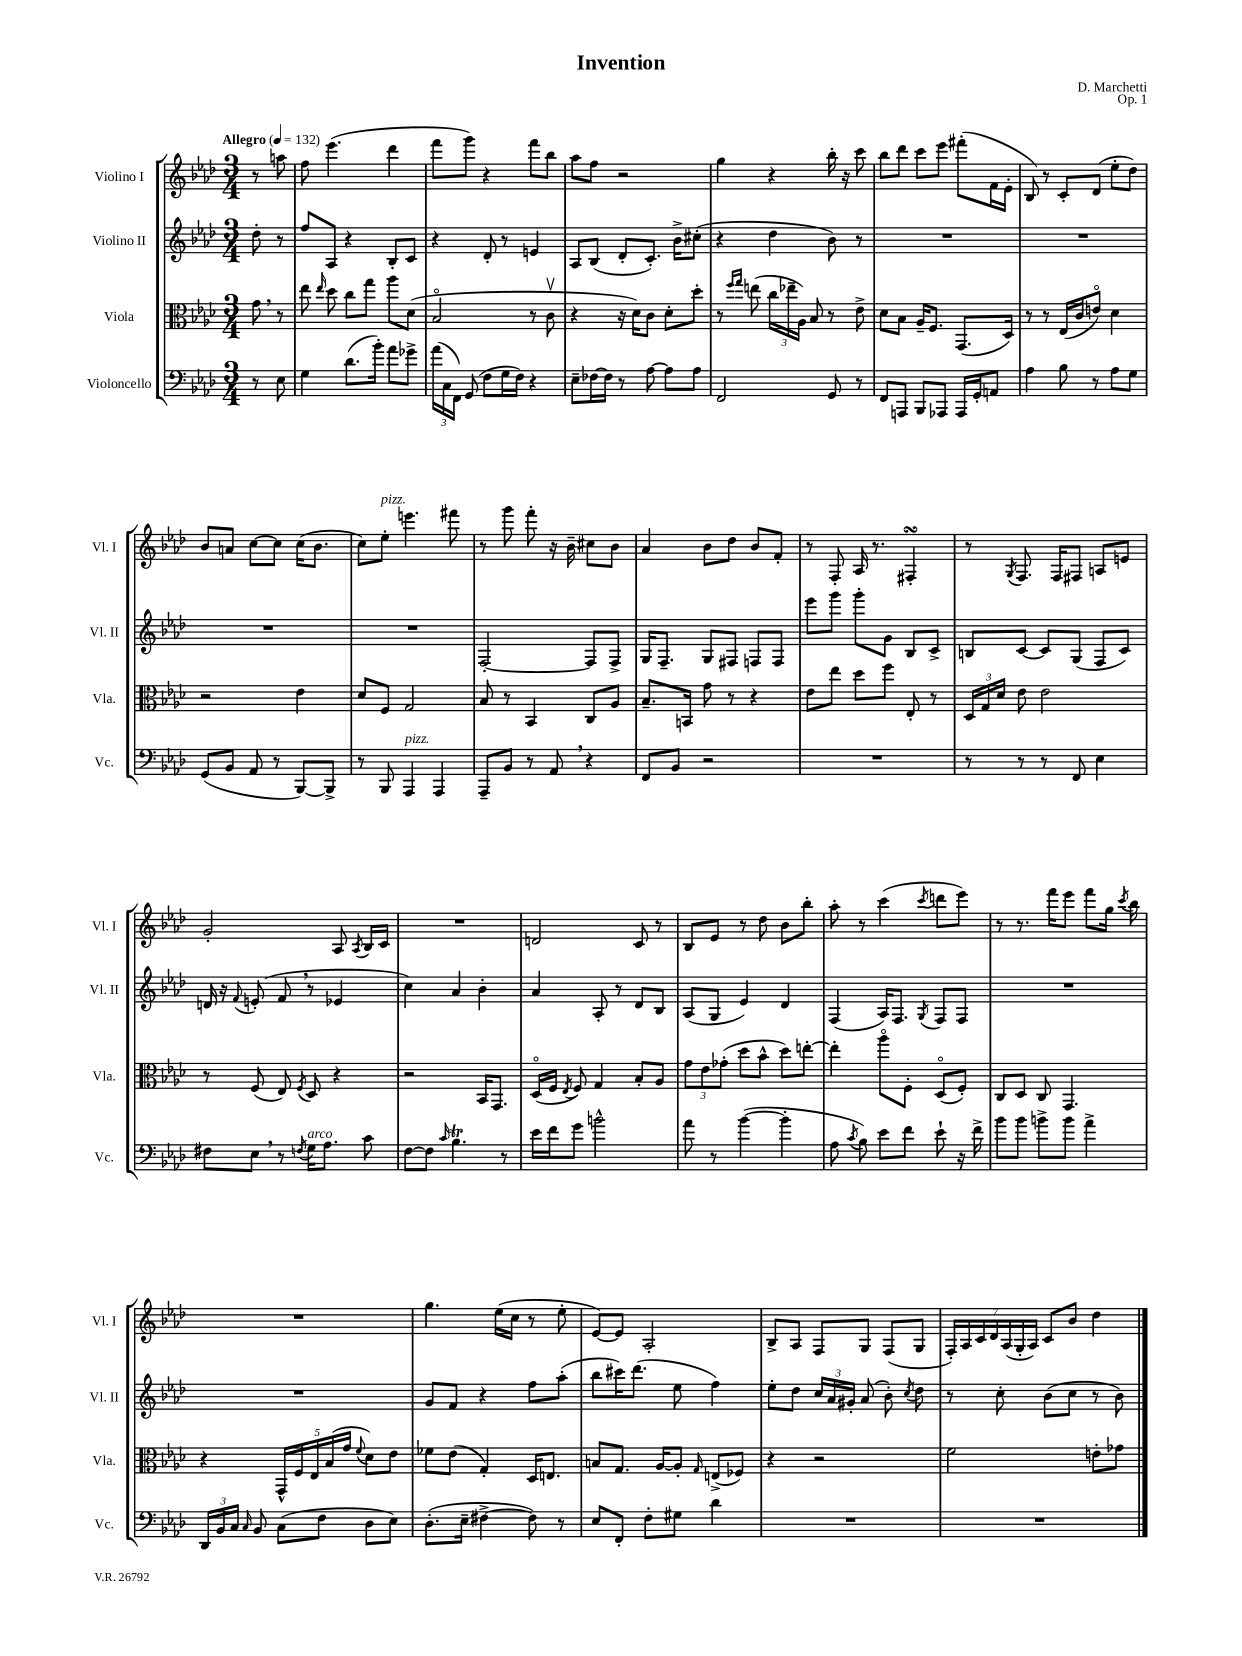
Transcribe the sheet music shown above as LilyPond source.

\header { title = "Invention" composer = "D. Marchetti" opus = "Op. 1" }
<<
\new StaffGroup <<
\new Staff = "s0" \with { instrumentName = "Violino I" shortInstrumentName = "Vl. I" } {
    \clef treble \key aes \major \numericTimeSignature \time 3/4 \partial 4 \tempo "Allegro" 4 = 132
    \autoBeamOff r8 a''8 |
    f''8 ees'''4.( des'''4 |
    f'''8[ g'''8]) r4 f'''8[ bes''8] |
    aes''8[ f''8] r2 |
    g''4 r4 bes''16-. r16 c'''8 |
    bes''8[ des'''8] c'''8[ ees'''8] fis'''8[-.( f'16 ees'16]-. |
    bes8) r8 c'8[-. des'8]( ees''8[-. des''8]) |
    bes'8[ a'8] c''8[~ c''8] c''16[( bes'8.] |
    c''8[) ees''8]-.^\markup { \italic "pizz." } e'''4. fis'''8 |
    r8 g'''8 f'''8-. r16 bes'16-- cis''8[ bes'8] |
    aes'4 bes'8[ des''8] bes'8[ f'8]-. |
    r8 f8-. aes16 r8. fis4-.\turn |
    r8 \acciaccatura { g8 } f8. f16[ fis8] a8[ e'8] |
    g'2-. aes8 \acciaccatura { aes8 } bes16[ c'16] |
    R2. |
    d'2 c'8 r8 |
    bes8[ ees'8] r8 des''8 bes'8[ bes''8]-. |
    aes''8-. r8 c'''4( \acciaccatura { c'''8 } d'''8[ ees'''8]) |
    r8 r8. f'''16[ ees'''8] f'''8[ g''16] \acciaccatura { c'''8 } bes''16 |
    R2. |
    g''4. ees''16[( c''16] r8 ees''8-. |
    ees'8[~) ees'8] aes2-. |
    bes8[-> aes8] f8[ g8] f8[( g8] |
    \tuplet 7/4 { f16[-.) aes16 c'16 des'16 aes16( g16-. aes16]) } c'8[ bes'8] des''4 \bar "|." |
}
\new Staff = "s1" \with { instrumentName = "Violino II" shortInstrumentName = "Vl. II" } {
    \clef treble \key aes \major \numericTimeSignature \time 3/4 \partial 4
    \autoBeamOff des''8-. r8 |
    f''8[ aes8] r4 bes8[-. c'8] |
    r4 des'8-. r8 e'4 |
    aes8[ bes8]( des'8[-. c'8.]-.) bes'16[-> cis''8]-.( |
    r4 des''4 bes'8) r8 |
    R2. |
    R2. |
    R2. |
    R2. |
    f2~-. f8[ f8]-> |
    g16[ f8.]-- g8[ fis8] f8[ f8] |
    ees'''8[ g'''8] g'''8[-. g'8] bes8[ c'8]-> |
    b8[ c'8]~ c'8[ g8]( f8[ c'8]) |
    d'16 r16 \appoggiatura { f'8 } e'8-.( f'8 \breathe r8 ees'4 |
    c''4) aes'4 bes'4-. |
    aes'4 aes8-. r8 des'8[ bes8] |
    aes8[( g8] ees'4) des'4 |
    f4( aes16[) f8.] \acciaccatura { g8 } f8[ f8] |
    R2. |
    R2. |
    g'8[ f'8] r4 f''8[ aes''8]-.( |
    bes''8[ cis'''16) des'''8.]( ees''8 f''4) |
    ees''8[-. des''8] \tuplet 3/2 { c''16[ aes'16 gis'16]-. } aes'8( bes'8-.) \acciaccatura { c''8 } des''8 |
    r8 c''8-. bes'8[( c''8] r8 bes'8) \bar "|." |
}
\new Staff = "s2" \with { instrumentName = "Viola" shortInstrumentName = "Vla." } {
    \clef alto \key aes \major \numericTimeSignature \time 3/4 \partial 4
    \autoBeamOff g'8 \breathe r8 |
    ees''8 \grace { ees''16 } des''8 c''8[ g''8] aes''8[ des'8]( |
    bes2\flageolet r8 c'8\upbow |
    r4 r16 des'16[) c'8] des'8[-. des''8]-. |
    r8 \grace { f''16[ g''16] } e''8( \tuplet 3/2 { c''16[ ees''16-- aes16]) } bes8 r8 ees'8-> |
    des'8[ bes8] aes16[-- f8.] g,8.[( des16]) |
    r8 r8 ees16[( c'16 e'8]\flageolet) des'4 |
    r2 ees'4 |
    des'8[ f8] g2 |
    bes8 r8 bes,4 c8[ aes8] |
    bes8.[-- b,16] g'8 r8 r4 |
    ees'8[ ees''8] des''8[ f''8] ees8-. r8 |
    \tuplet 3/2 { des16[ g16 des'16] } ees'8 ees'2 |
    r8 f8( ees8) \acciaccatura { f8 } des8 r4 |
    r2 bes,16[ g,8.] |
    des16[\flageolet( f16] \acciaccatura { ees8 } f8) g4 bes8[-. aes8] |
    \tuplet 3/2 { g'8[ ees'8 ges'8]-.( } des''8[ bes'8]-^ des''8[) e''8]~-. |
    e''4-. aes''8[\flageolet f8]-. des8[\flageolet( f8]-.) |
    c8[ des8] c8 g,4. |
    r4 \tuplet 5/4 { g,16[-^ f16 ees16 bes16( g'16] } \appoggiatura { f'8 } des'8[) ees'8] |
    fes'8[ ees'8]( g4-.) des16[ e8.] |
    b8[ g8.] aes16[~ aes8]-. \grace { g16 } e8[->( fes8]) |
    r4 r2 |
    f'2 e'8[-. ges'8] \bar "|." |
}
\new Staff = "s3" \with { instrumentName = "Violoncello" shortInstrumentName = "Vc." } {
    \clef bass \key aes \major \numericTimeSignature \time 3/4 \partial 4
    \autoBeamOff r8 ees8 |
    g4 des'8.[( bes'16]-.) aes'8[ ges'8]-> |
    \tuplet 3/2 { aes'16[( c16 f,16]) } g,8( f8[ g16 f16]) r4 |
    ees8[-- fes16~ fes16] r8 aes8~ aes8[ aes8] |
    f,2 g,8 r8 |
    f,8[ a,,8] bes,,8[ aes,,8] aes,,16[ g,16-. a,8] |
    aes4 bes8 r8 aes8[ g8] |
    g,8[( bes,8] aes,8 r8 bes,,8[~) bes,,8]-> |
    r8 bes,,8 aes,,4^\markup { \italic "pizz." } aes,,4 |
    aes,,8[-- bes,8] r8 aes,8 \breathe r4 |
    f,8[ bes,8] r2 |
    R2. |
    r8 r8 r8 f,8 ees4 |
    fis8[ ees8] \breathe r8 \acciaccatura { f8 } g16[^\markup { \italic "arco" } aes8.] c'8 |
    f8[~ f8] \grace { c'16 } bes4.\trill r8 |
    ees'16[ f'16 g'8] b'2-^ |
    aes'8 r8 bes'4~( bes'4-. |
    aes8 \acciaccatura { c'8 } bes8) ees'8[ f'8] ees'8-! r16 f'16-> |
    bes'8[ bes'8] b'8[-> b'8] aes'4-> |
    \tuplet 3/2 { des,16[ bes,16 c16] } \grace { c16 } bes,8 c8[( f8] des8[ ees8]) |
    des8.[-.( ees16]-- fis4~-> fis8) r8 |
    ees8[ f,8]-. f8[-. gis8] des'4 |
    R2. |
    R2. \bar "|." |
}
>>
>>
\layout { \context { \Score \remove "Bar_number_engraver" } }
